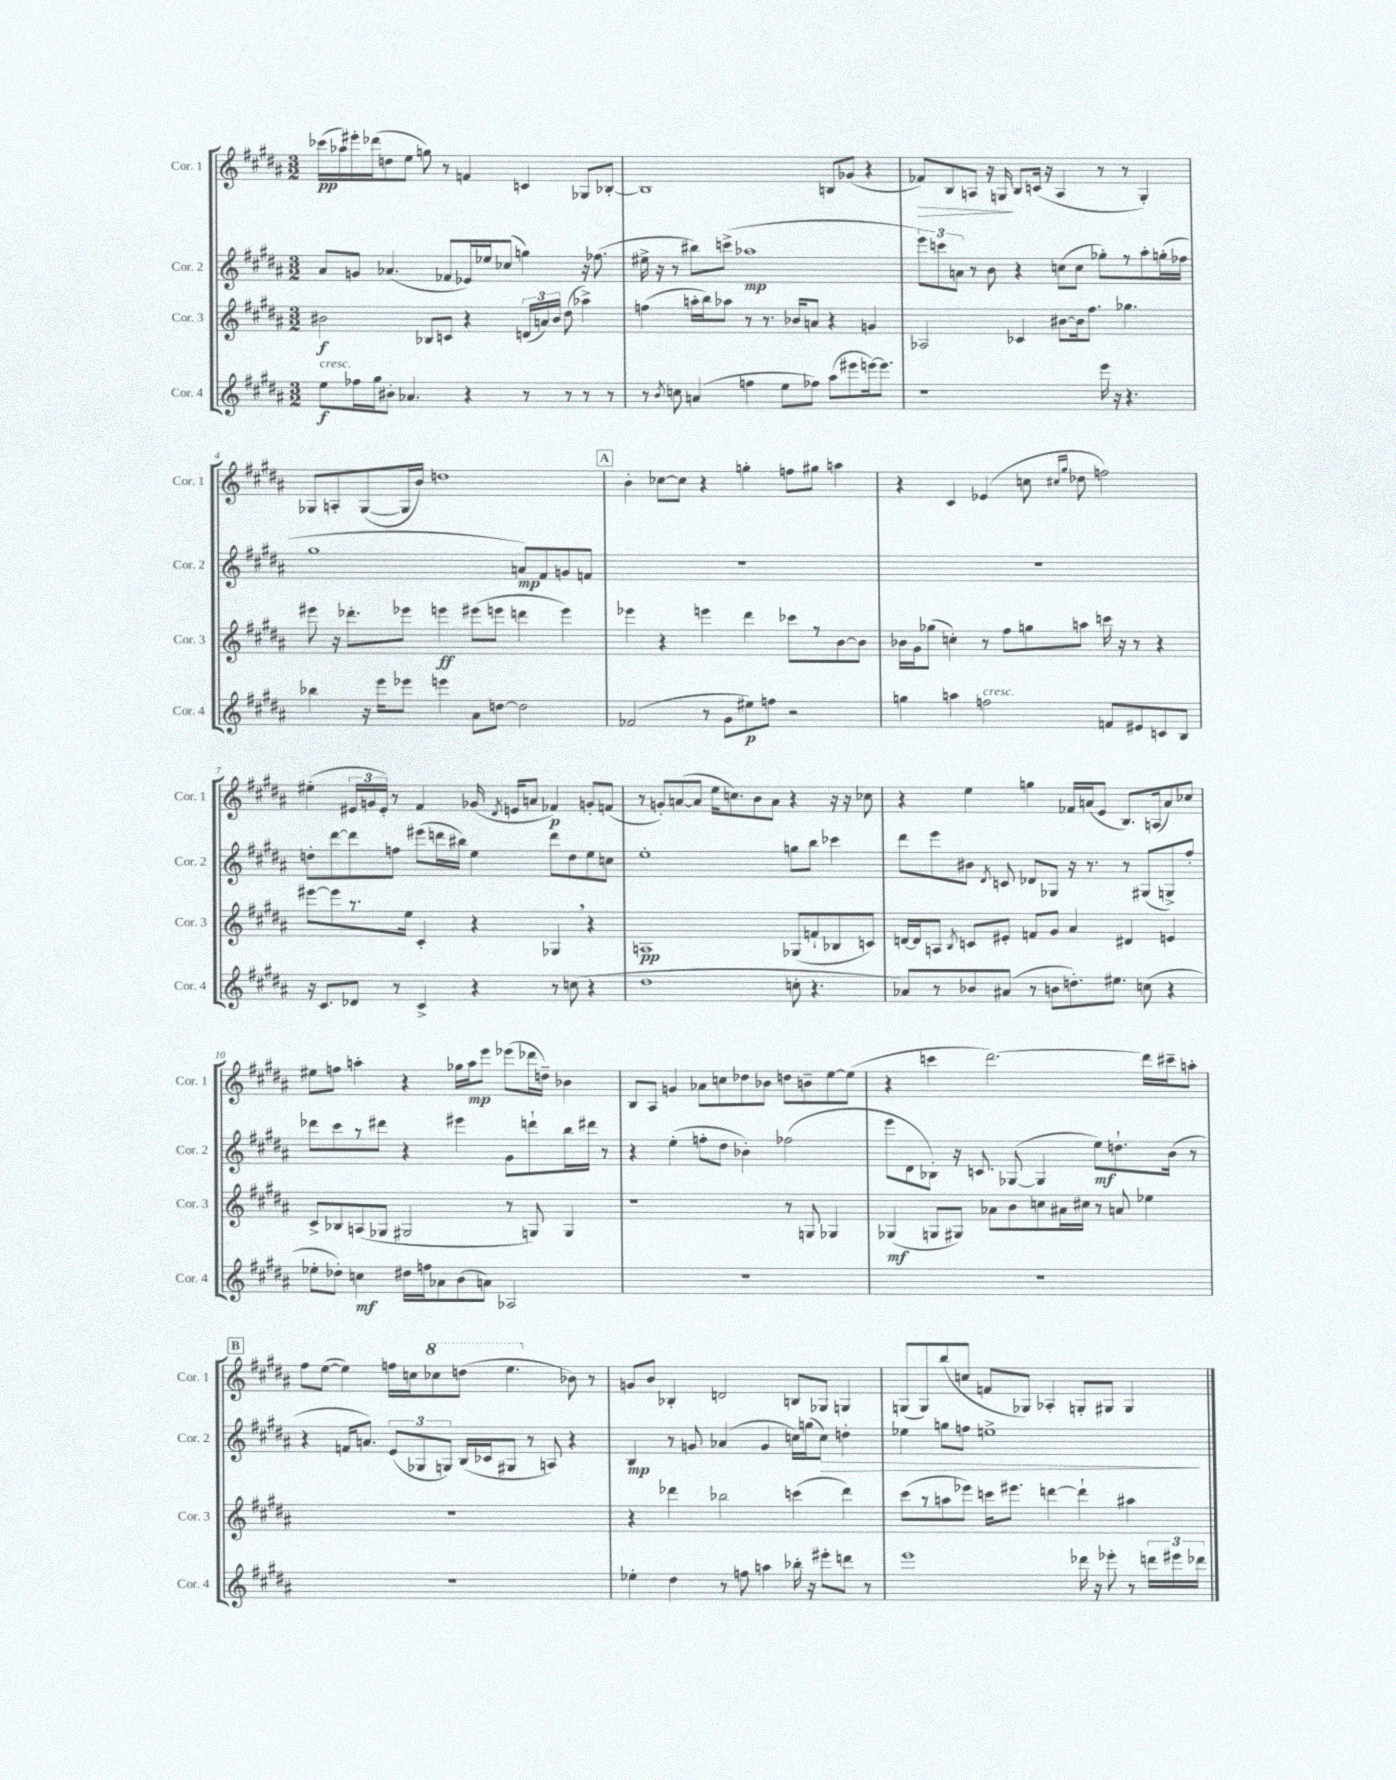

**kern	**kern	**kern	**kern
*staff4	*staff3	*staff2	*staff1
*clefG2	*clefG2	*clefG2	*clefG2
*k[f#c#g#d#a#]	*k[f#c#g#d#a#]	*k[f#c#g#d#a#]	*k[f#c#g#d#a#]
*M3/2	*M3/2	*M3/2	*M3/2
8ee	2b#	8a#	(16ccc-
.	.	.	16aa-)
16ff-	.	8g	16eee#'
16gg#	.	.	(16ddd-
8b#'	.	(4.a-	8dd
4.a-	.	.	8ee
.	8B-	.	8gg)
.	8c	8f-	8r
4r	4r	16e-)	4f
.	.	16ee-	.
.	.	(8cc-	.
8r	(24d	4gg)	4c
.	24a)	.	.
.	24b#	.	.
8r	(8dd#	.	.
8r	4aa-^)	16r	8G-
.	.	(8.ff-	.
8r	.	.	[8B-'
=	=	=	=
8r	(4ff	16ee#^	1B-]
.	.	16r	.
8qb	.	.	.
8cc	.	8r	.
(4a	16aa'	8bb#)	.
.	16bb)	.	.
.	8aa-	(8ccc^	.
4ff	8r	1aa-	.
.	8.r	.	.
8ee	.	.	.
.	16b-	.	.
8ff-)	8a	.	.
(8aa#	4r	.	8B
8eee#	.	.	(8g-
[16eee)	4g	.	4r
8.eee]	.	.	.
=	=	=	=
1r	2A-	12eee)	8f-)
.	.	12ccc	.
.	.	.	8B
.	.	12a	.
.	.	8r	8A
.	.	8b	16r
.	.	.	16G
.	4c-	4r	8B
.	.	.	(16c
.	.	.	16r
.	[8b#	(8cc	4A
.	16b#]	8cc	.
.	8.ff#	.	.
16eee	.	8gg-')	8r
16r	.	.	.
4.r	4.gg-	8r	8r
.	.	8aa#'	4G')
.	.	(16gg'	.
.	.	16ff-	.
=	=	=	=
4bb-	8eee#	1gg#	8G-
.	16r	.	8A'
.	8.ddd-'	.	.
16r	.	.	([8G-
16eee	.	.	.
8eee-	8eee-	.	16G-]
.	.	.	16b)
4eee	4eee	.	1dd
8a#	(8eee#	.	.
[8dd	8eee	.	.
2dd]	4ddd	8a)	.
.	.	8f#	.
.	4eee)	8g	.
.	.	8f	.
=	=	=	=
(2f-	4eee-	1.r	4b'
.	4r	.	[8cc-
.	.	.	8cc-]
8r	4eee	.	4r
8g#	.	.	.
8ee#)	4ddd#	.	4gg'
8ff	.	.	.
2r	8ccc-	.	8ff
.	8r	.	8gg#
.	[8b	.	4aa
.	8b]	.	.
=	=	=	=
4gg	16b-	1.r	4r
.	16g#	.	.
.	(8gg-	.	.
4aa	4cc')	.	4c#
2ff	8r	.	(4e-
.	8ff#	.	.
.	8gg	.	8cc
.	.	.	16qqcc#
.	.	.	16qqgg#
.	8aa	.	8dd-
8f	16ccc	.	2ff)
.	16r	.	.
8e#	8r	.	.
8c	4r	.	.
8B	.	.	.
=	=	=	=
16r	[8eee#	8dd'	(4ee#'
8.c#	.	.	.
.	8eee#]	[8ddd#	.
8d-	8.r	8ddd#]	24e#
.	.	.	24g
.	.	.	24e#')
8r	.	8ff	8r
.	16ee	.	.
4c#^	4c#'	(8eee#	4f#
.	.	16ddd	.
.	.	16bb#)	.
4r	4r	4ee	(16g-
.	.	.	8qd#
.	.	.	16e
.	.	.	8a
8r	4G-	8ddd	4f-)
(8cc	.	8dd	.
4r	4r	8ee	8g'
.	.	8cc	(8f
=	=	=	=
1dd#	1A	1ee'	8r
.	.	.	8g')
.	.	.	([8a
.	.	.	8a]
.	.	.	16ee
.	.	.	8.cc)
.	.	.	8b
.	.	.	8a
8cc'	(8G-	8gg	4r
4.r	8f`	8bb	.
.	8B-	4ccc-	16r
.	.	.	16r
.	8c)	.	8cc-
=	=	=	=
8a-)	[16d	8ddd#	4r
.	16d]	.	.
8r	8A	8eee	.
.	8qB	.	.
8b-	8c	8b#	4ee
.	.	8qd#	.
(8a#	8e#'	8c	.
8r	8f	8d-	4gg
8b	8g#	8G-	.
8.dd')	4a#	16r	16f-
.	.	8.r	(16a
.	.	.	8e
8.ee#	.	.	.
.	4d#	8r	8.B)
(8cc	.	(8G#	.
.	.	.	(16A
4r	4e	8G^)	8a)
.	.	8ff#'	8cc-
=	=	=	=
8ee-'	8c#^	8ddd-	8ee#
8dd-')	8B-	8ccc#	8ff
4cc	(8A	8r	4aa'
.	8G-	8ddd#	.
16dd#	2G#	4r	4r
16ff	.	.	.
8a-	.	.	.
(8b	.	4eee#	16gg-
.	.	.	16aa
8a)	.	.	8eee
2A-	8r	8g#	(8eee-
.	8G)	8ddd`	16ddd-
.	.	.	16dd~)
.	4G	16bb	4b-
.	.	16ddd#	.
.	.	8r	.
=	=	=	=
1.r	1r	4r	8B
.	.	.	8A#
.	.	(4ee'	4g
.	.	8ff'	8a-
.	.	8dd#	8cc
.	.	4b-')	8dd-
.	.	.	8b-
.	8r	(2ff-	8dd
.	8G	.	8b~
.	4G-	.	[8ee
.	.	.	(8ee]
=	=	=	=
1.r	(4G-	8eee	4r
.	.	8d#	.
.	8G	8B-')	4ccc
.	8G#)	16r	.
.	.	8.c	.
.	8a-	.	[2.ddd#)
.	8b	([8G-	.
.	8cc	4G-]	.
.	16a#	.	.
.	16cc#	.	.
.	8r	8ee)	.
.	8a	8.dd`	.
.	4ee-	.	16ddd#]
.	.	(16b	16ccc#~
.	.	8r	8aa'
=	=	=	=
1.r	1.r	4r	8ff#
.	.	.	([8ee
.	.	16f	4ee])
.	.	8.a)	.
.	.	(12e	16ff
.	.	.	16cc
.	.	12G-	.
.	.	.	8ccc-
.	.	12G)	.
.	.	(16B	(8ddd
.	.	16c-	.
.	.	8G#	4.eee
.	.	8r	.
.	.	8A)	.
.	.	4r	8b-)
.	.	.	8r
=	=	=	=
4ee-'	4r	4B	8g
.	.	.	8b
4dd#	4ddd-	8r	4B-'
.	.	8g	.
8r	2bb-	(4a-	2d
8ff	.	.	.
4aa	.	4g	.
16bb-'	(4ccc	16cc)	8B
16r	.	(16gg	.
8eee#'	.	8cc)	8G-
8ddd	4ddd-)	4dd'	4G
8r	.	.	.
=	=	=	=
1eee	(8ccc#	4ee-	(8G
.	8r	.	8G)
.	8aa	8gg	(8bb
.	8eee-)	8ff	8cc
.	16ccc	1ee^	8f
.	8.eee#	.	.
.	.	.	8G-)
.	[4ddd	.	4A-'
16ddd-	4ddd`]	.	8G'
16r	.	.	.
8eee-'	.	.	8G#
8r	4aa#	.	4G#
24ddd	.	.	.
24eee#	.	.	.
24ddd-	.	.	.
==	==	==	==
*-	*-	*-	*-
